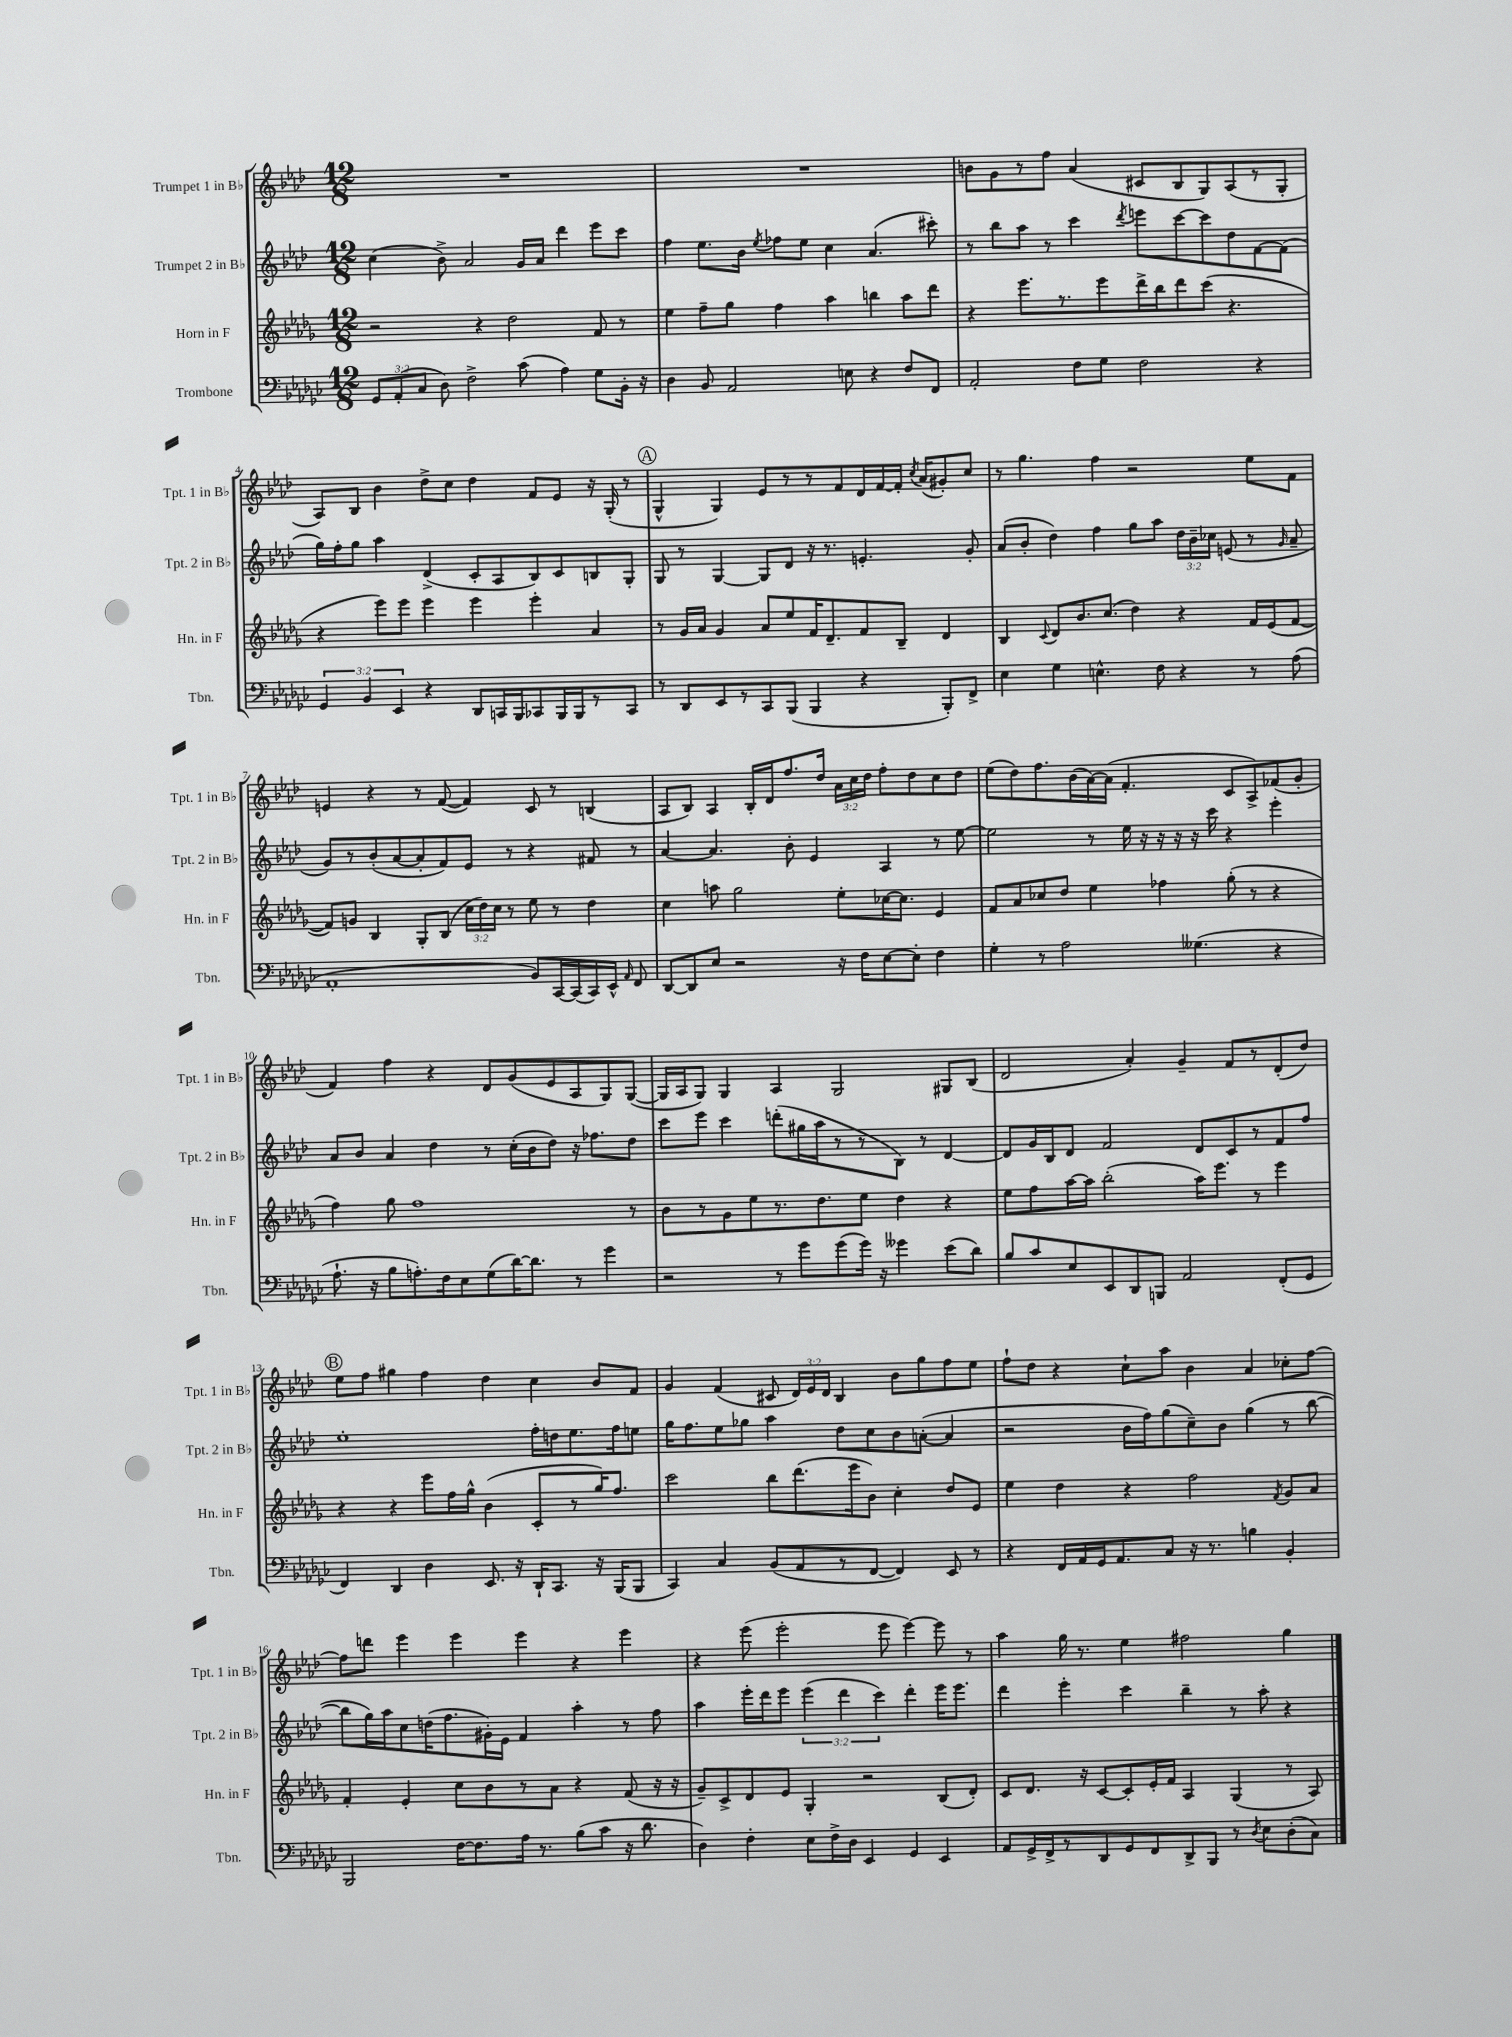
<<
\new StaffGroup <<
\new Staff = "s0" \with { instrumentName = "Trumpet 1 in Bb" shortInstrumentName = "Tpt. 1 in Bb" } {
    \clef treble \key aes \major \numericTimeSignature \time 12/8 \override Staff.TupletNumber.text = #tuplet-number::calc-fraction-text
    \autoBeamOff R1. |
    R1. |
    b'8[ g'8 r8 f''8] aes'4( cis'8[ bes8 g8) aes8( r8 g8]-. |
    aes8[) bes8] bes'4 des''8[-> c''8] des''4 f'8[ ees'8] r16 g16-.( r8 |
    \mark \markup { \circle "A" } g4-^ g4) ees'8[ r8 r8 f'8 des'16 f'16~ f'16]-. \acciaccatura { c''8 } aes'16[( gis'8-.) c''8] |
    r8 g''4. f''4 r2 ees''8[ f'8] |
    e'4 r4 r8 f'8~( f'4) c'8 r8 b4( |
    aes8[ bes8]) aes4 bes16[-. des'16 f''8. des''16] \tuplet 3/2 { aes'16[ c''16 des''16] } f''8[-. des''8 c''8 des''8] |
    ees''8[( des''8) f''8. bes'16( aes'16~) aes'16]( f'4.-. c'8[ aes8->) fes'8( g'8]-. |
    f'4) f''4 r4 des'8[ g'8( ees'8 aes8 g8) g8]~( |
    g16[ aes16 g8]) g4 aes4 g2 gis8[ bes8]( |
    des'2 aes'4-.) g'4-- f'8[ r8 des'8-.( des''8]) |
    \mark \markup { \circle "B" } ees''8[ f''8] gis''4 f''4 des''4 c''4 bes'8[ f'8] |
    g'4 f'4( cis'8 \tuplet 3/2 { des'16[) ees'16 des'16] } bes4 bes'8[ g''8 f''8 ees''8] |
    f''8[-! des''8] r4 c''8[-! aes''8] bes'4 aes'4 ces''8[-. f''8]~ |
    f''8[ d'''8] ees'''4 ees'''4 ees'''4 r4 ees'''4 |
    r4 ees'''8( ees'''2-. ees'''8 ees'''4~) ees'''8 r8 |
    aes''4 g''16 r8. ees''4 fis''2 g''4 \bar "|." |
}
\new Staff = "s1" \with { instrumentName = "Trumpet 2 in Bb" shortInstrumentName = "Tpt. 2 in Bb" } {
    \clef treble \key aes \major \numericTimeSignature \time 12/8 \override Staff.TupletNumber.text = #tuplet-number::calc-fraction-text
    \autoBeamOff c''4( bes'8->) aes'2 g'16[ aes'16] des'''4 ees'''8[ c'''8] |
    f''4 ees''8.[ bes'16] \acciaccatura { ees''8 } fes''8[ ees''8] c''4 aes'4.( cis'''8-.) |
    r8 bes''8[ aes''8] r8 c'''4 \acciaccatura { des'''8 } e'''8[ c'''8~ c'''8 des''8 f'8~ f'8]( |
    g''16[) f''16-. g''8] aes''4 des'4->( c'8[-. aes8 bes8) c'8 b8 g8]-. |
    \mark \markup { \circle "A" } g8 r8 g4~ g8[ des'8] r16 r8. e'4.-. g'8-. |
    aes'8[( bes'8]-. des''4) f''4 g''8[ aes''8] \tuplet 3/2 { des''16[ bes'16-- ces''16] } e'8( r8 \grace { g'16 } aes'8-- |
    g'8[) r8 bes'8-.( aes'8~ aes'8-. f'8) ees'8] r8 r4 fis'8 r8 |
    aes'4~ aes'4. bes'8-. ees'4 aes4 r8 ees''8~ |
    ees''2 r8 ees''16 r16 r16 r16 r16 c'''16 r4 ees'''4-. |
    aes'8[ bes'8] aes'4 des''4 r8 c''16[-.( bes'16 des''8]) r16 fes''8.[ des''8] |
    c'''8[ ees'''8] c'''4 d'''8[-.( gis''16 aes''16 r8 r8 bes8]) r8 des'4~ |
    des'8[ g'16 bes16 des'8] f'2 des'8[ c'8 r8 f'8 f''8] |
    \mark \markup { \circle "B" } ees''1-. f''16[-. d''16 ees''8. f''16 e''8] |
    g''16[ f''8. ees''8 ges''8] aes''4 des''8[ c''8 bes'8 a'8]~-.( a'4 |
    r2 bes'16[ f''16) g''8( c''8--) bes'8] g''4( r8 bes''8~ |
    bes''8[ g''16) aes''16 c''8 d''16( f''8. gis'16-.) ees'16] f'4 aes''4-. r8 f''8 |
    aes''4 ees'''16[-. des'''16 ees'''8] \tuplet 3/2 { ees'''4( des'''4 c'''4) } des'''4-. ees'''16[ ees'''8.] |
    des'''4 ees'''4-. c'''4 bes''4-- r8 aes''8-. r4 \bar "|." |
}
\new Staff = "s2" \with { instrumentName = "Horn in F" shortInstrumentName = "Hn. in F" } {
    \clef treble \key des \major \numericTimeSignature \time 12/8 \override Staff.TupletNumber.text = #tuplet-number::calc-fraction-text
    \autoBeamOff r2 r4 des''2 f'8 r8 |
    ees''4 f''8[-- ges''8] f''4 aes''4 b''4 aes''8[ des'''8] |
    r4 ees'''8.[ r8. ees'''8 des'''16-> bes''16 des'''8 c'''8]( r4. |
    r4 ees'''8[) ees'''8] ees'''4 ees'''4 ees'''4-. aes'4 |
    \mark \markup { \circle "A" } r8 ges'16[ aes'16] ges'4 aes'8[ ees''8 f'16 des'8.-- f'8 bes8]-- des'4 |
    bes4 \appoggiatura { c'8 } des'8[ bes'8. c''8.]( des''4) r4 f'16[ ees'16( f'8]~ |
    f'8[) g'8] bes4 ges8[-. bes8]( \tuplet 3/2 { c''16[ des''16) c''16] } r8 ees''8 r8 des''4 |
    c''4 a''8 ges''2 ees''8[-. ces''16~ ces''8.] ees'4 |
    f'8[ aes'8 ces''8 des''8] ees''4 fes''4 ges''8-.( r8 r4 |
    f''4) ges''8 f''1 r8 |
    bes'8[ r8 ges'8 ees''8 r8. des''8. ees''8] des''4 r4 |
    ees''8[ f''8 aes''16~ aes''16] bes''2-.( aes''16[) ees'''8.] r8 ees'''4 |
    \mark \markup { \circle "B" } r4 r4 ees'''8[ f''16 ges''16]-^ bes'4( c'8[-. r8 ges''16) f''8.] |
    c'''2 bes''8[ des'''8.( ees'''16 bes'8]) c''4-. des''8[ ees'8] |
    ees''4 des''4 r4 f''2 \acciaccatura { f'8 } ges'8[ aes'8] |
    f'4-. ees'4-. c''8[ bes'8 r8 aes'8] r4 f'8( r16 r16 |
    ges'8[--) c'8-> des'8 ees'8] ges4-. r2 bes8[( des'8]-.) |
    c'8[ des'8.] r16 c'8[~ c'8-. ees'16-. f'16] aes4 ges4( r8 aes8) \bar "|." |
}
\new Staff = "s3" \with { instrumentName = "Trombone" shortInstrumentName = "Tbn." } {
    \clef bass \key ges \major \numericTimeSignature \time 12/8 \override Staff.TupletNumber.text = #tuplet-number::calc-fraction-text
    \autoBeamOff \tuplet 3/2 { ges,8[ aes,8-.( ces8] } des8) f2-> ces'8( aes4) ges8[ bes,16]-. r16 |
    des4 bes,8 aes,2 e8 r4 f8[ f,8] |
    aes,2-. f8[ ges8] f2 r4 |
    \tuplet 3/2 { ges,4 bes,4 ees,4 } r4 des,8[ c,16 bes,,16 ces,8 bes,,16 bes,,16 r8 ces,8] |
    \mark \markup { \circle "A" } r8 des,8[ ees,8 r8 ces,8 bes,,8]( bes,,4 r4 bes,,8[-.) f,8]-> |
    ees4 ges4 e4.-^ f8 r4 r8 aes8( |
    aes,1-. bes,8[) ces,16~ ces,16( ces,16) ees,16]-^ \grace { aes,16 } f,8 |
    des,8[~ des,8 ees8] r2 r16 f16[ ees8~ ees8]-. f4 |
    ges4-. r8 aes2 geses4.( r4 |
    aes8.-! r16 bes8[ a8.-.) f16 ees8 ges8( des'16~) des'8.] r8 ges'4 |
    r2 r8 ges'8[ ges'8( ges'16]) r16 geses'4 ees'8[( des'8]) |
    bes8[ ces'8 ees8 ees,8 des,8 b,,8] aes,2 f,8[-.( ges,8] |
    \mark \markup { \circle "B" } f,4) des,4 des4 ees,8. r16 des,16[-! ces,8.] r16 bes,,16[( bes,,8] |
    ces,4) ces4 bes,8[( aes,8 r8 f,8]~ f,4) ees,8 r8 |
    r4 f,16[ aes,16 ges,16 aes,8. ces8] r16 r8. b4 bes,4-. |
    bes,,2 f16[~ f8. aes16] r8. bes8[( ces'8] r16 des'8. |
    des4) f4-. ees8[ f16-> des16] ees,4 ges,4 ees,4 |
    aes,8[ ges,16-> f,16-> r8 des,8 ges,8 f,8 des,8-> bes,,8] r8 \acciaccatura { des8 } ees8[ des8-.( ces8]) \bar "|." |
}
>>
>>
